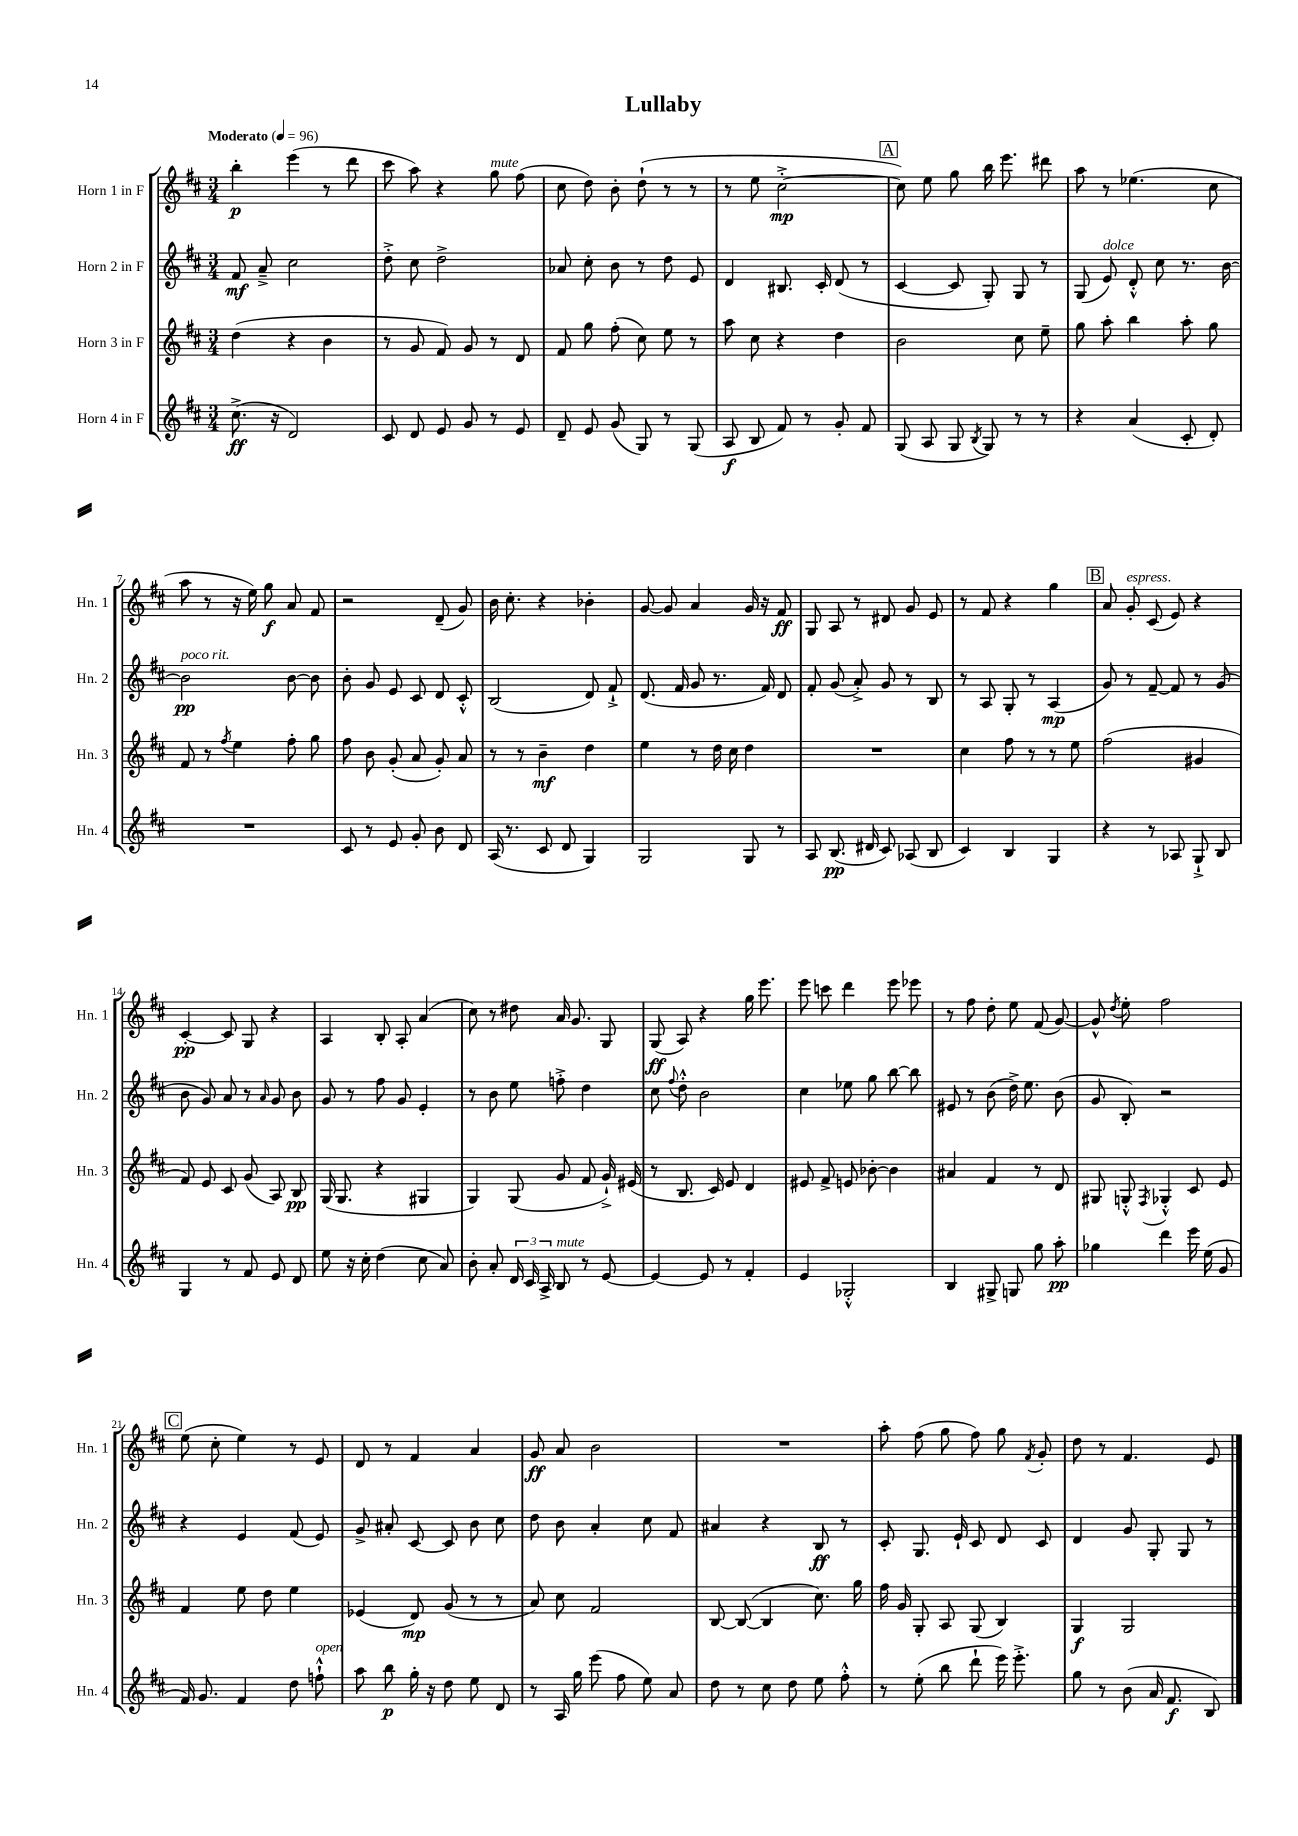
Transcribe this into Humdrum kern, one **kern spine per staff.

**kern	**kern	**kern	**kern
*staff4	*staff3	*staff2	*staff1
*clefG2	*clefG2	*clefG2	*clefG2
*k[f#c#]	*k[f#c#]	*k[f#c#]	*k[f#c#]
*M3/4	*M3/4	*M3/4	*M3/4
*MM96	*MM96	*MM96	*MM96
(8.cc#^	(4dd	8f#	4bb'
.	.	8a~^	.
16r	.	.	.
2d)	4r	2cc#	(4eee
.	4b	.	8r
.	.	.	8ddd
=	=	=	=
8c#	8r	8dd'^	8ccc#
8d	8g	8cc#	8aa)
8e	8f#)	2dd^	4r
8g	8g	.	.
8r	8r	.	8gg
8e	8d	.	(8ff#
=	=	=	=
8d~	8f#	8a-	8cc#
8e	8gg	8cc#'	8dd)
(8g	(8ff#'	8b	8b'
8G)	8cc#)	8r	(8dd`
8r	8ee	8dd	8r
(8G	8r	8e	8r
=	=	=	=
8A	8aa	4d	8r
8B	8cc#	.	8ee
8f#)	4r	8.B#	[2cc#'^
8r	.	.	.
.	.	16c#'	.
8g'	4dd	(8d	.
8f#	.	8r	.
=	=	=	=
(8G	2b	[4c#	8cc#])
8A	.	.	8ee
8G	.	8c#]	8gg
8qB	.	.	.
8G)	.	8G')	16bb
.	.	.	8.eee
8r	8cc#	8G	.
8r	8ee~	8r	8ddd#
=	=	=	=
4r	8gg	(8G	8aa
.	8aa'	8e)	8r
(4a	4bb	8d'^^	(4.ee-
.	.	8cc#	.
8c#'	8aa'	8.r	.
8d')	8gg	.	8cc#
.	.	[16b	.
=	=	=	=
2.r	8f#	2b]	8aa
.	8r	.	8r
.	8qff#	.	.
.	4ee	.	16r
.	.	.	16ee)
.	.	.	8gg
.	8ff#'	[8b	8a
.	8gg	8b]	8f#
=	=	=	=
8c#	8ff#	8b'	2r
8r	8b	8g	.
8e	(8g'	8e	.
8g'	8a	8c#	.
8b	8g')	8d	(8d~
8d	8a	8c#'^^	8g)
=	=	=	=
(16A	8r	(2B	16b
8.r	.	.	8.cc#'
.	8r	.	.
8c#	4b~	.	4r
8d	.	.	.
4G)	4dd	8d)	4b-'
.	.	8f#`^	.
=	=	=	=
2G	4ee	(8.d	[8g
.	.	.	8g]
.	.	16f#	.
.	8r	8g	4a
.	16dd	8.r	.
.	16cc#	.	.
8G	4dd	.	16g
.	.	16f#)	16r
8r	.	8d	8f#
=	=	=	=
8A	2.r	8f#'	8G
(8.B	.	(8g	8A
.	.	8a'^)	8r
16d#	.	.	.
8c#)	.	8g	8d#
(8A-	.	8r	8g
8B	.	8B	8e
=	=	=	=
4c#)	4cc#	8r	8r
.	.	8A	8f#
4B	8ff#	8G'	4r
.	8r	8r	.
4G	8r	(4A	4gg
.	8ee	.	.
=	=	=	=
4r	(2ff#	8g)	8a
.	.	8r	8g'
8r	.	[8f#~	(8c#
8A-	.	8f#]	8e)
8G`^	4g#	8r	4r
8B	.	(8g	.
=	=	=	=
4G	8f#)	8b	[4c#'
.	8e	8g)	.
8r	8c#	8a	8c#]
8f#	(8g	8r	8G
.	.	16qqa	.
8e	8A)	8g	4r
8d	8B	8b	.
=	=	=	=
8ee	(16G	8g	4A
.	8.G	.	.
16r	.	8r	.
16cc#'	.	.	.
(4dd	4r	8ff#	8B'
.	.	8g	8A'
8cc#	4G#	4e'	(4a
8a)	.	.	.
=	=	=	=
8b'	4G)	8r	8cc#)
8a'	.	8b	8r
24d	(8G	8ee	8dd#
24c#	.	.	.
24A^	.	.	.
8B	8g	8ff'^	16a
.	.	.	8.g
8r	8f#	4dd	.
[8e	16g`^)	.	8G
.	(16e#	.	.
=	=	=	=
4e_	8r	8cc#	(8G
.	.	8qqff#	.
.	8.B	8dd'^^	8A)
8e]	.	2b	4r
.	16c#)	.	.
8r	8e	.	.
4f#'	4d	.	16gg
.	.	.	8.eee
=	=	=	=
4e	8e#	4cc#	8eee
.	8f#^	.	8ccc
2G-'^^	8e	8ee-	4ddd
.	[8b-'	8gg	.
.	4b-]	[8bb	8eee
.	.	8bb]	8eee-
=	=	=	=
4B	4a#	8e#	8r
.	.	8r	8ff#
8G#^	4f#	(8b	8dd'
8G	.	16dd^)	8ee
.	.	8.ee	.
8gg	8r	.	(8f#
8aa'	8d	(8b	[8g)
=	=	=	=
4gg-	8G#	8g	8g^^]
.	.	.	8qdd
.	8G'^^	8B')	8ee'
.	8qF#	.	.
4ddd	4G-'^^	2r	2ff#
16eee	8c#	.	.
(16ee	.	.	.
8g	8e	.	.
=	=	=	=
16f#)	4f#	4r	(8ee
8.g	.	.	.
.	.	.	8cc#'
4f#	8ee	4e	4ee)
.	8dd	.	.
8dd	4ee	(8f#	8r
8ff`^^	.	8e)	8e
=	=	=	=
8aa	(4e-	8g^	8d
8bb	.	8a#'	8r
16gg'	8d)	[8c#	4f#
16r	.	.	.
8dd	(8g	8c#]	.
8ee	8r	8b	4a
8d	8r	8cc#	.
=	=	=	=
8r	8a)	8dd	8g
16A	8cc#	8b	8a
16gg	.	.	.
(8eee	2f#	4a'	2b
8ff#	.	.	.
8ee)	.	8cc#	.
8a	.	8f#	.
=	=	=	=
8dd	[8B	4a#	2.r
8r	(8B_	.	.
8cc#	4B]	4r	.
8dd	.	.	.
8ee	8.cc#)	8B	.
8ff#'^^	.	8r	.
.	16gg	.	.
=	=	=	=
8r	16ff#	8c#'	8aa'
.	16g	.	.
(8ee'	8G'	8.G	(8ff#
8bb	8A	.	8gg
.	.	16e`	.
8ddd`	(8G	8c#	8ff#)
16eee)	4B)	8d	8gg
8.eee'^	.	.	.
.	.	.	8qf#
.	.	8c#	8g'
=	=	=	=
8gg	4G	4d	8dd
8r	.	.	8r
(8b	2G	8g	4.f#
16a	.	8G'	.
8.f#	.	.	.
.	.	8G	.
8B)	.	8r	8e
==	==	==	==
*-	*-	*-	*-
